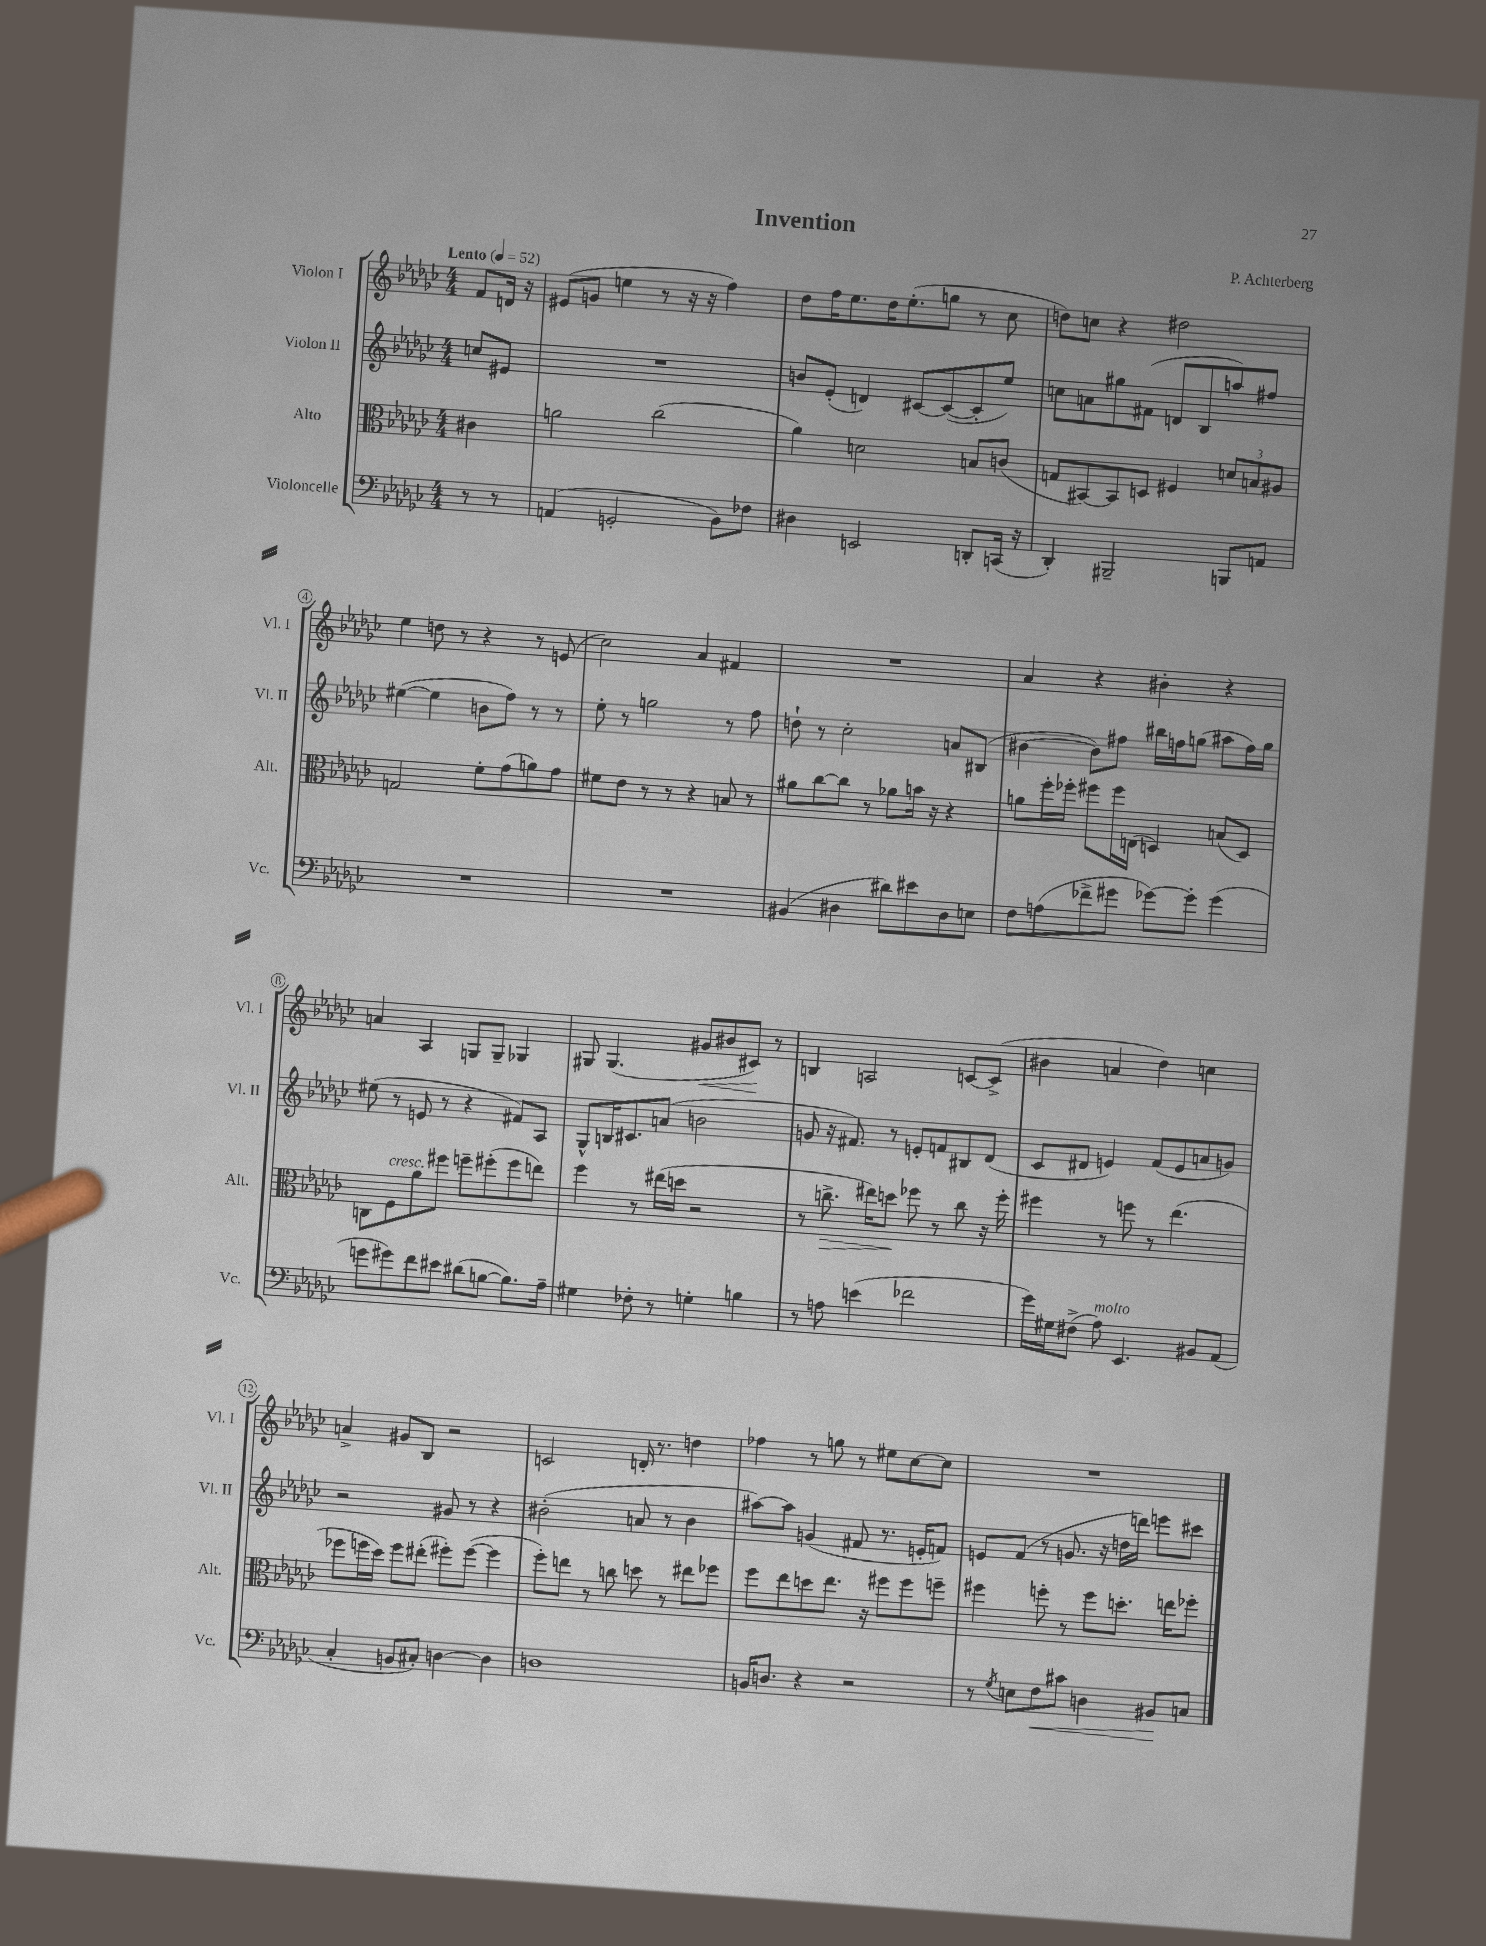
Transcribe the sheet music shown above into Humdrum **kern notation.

**kern	**dynam	**kern	**dynam	**kern	**kern	**dynam
*part4	*part4	*part3	*part3	*part2	*part1	*part1
*staff4	*staff4	*staff3	*staff3	*staff2	*staff1	*staff1
*I"Violoncelle	*	*I"Alto	*	*I"Violon II	*I"Violon I	*
*I'Vc.	*	*I'Alt.	*	*I'Vl. II	*I'Vl. I	*
*clefF4	*	*clefC3	*	*clefG2	*clefG2	*
*k[b-e-a-d-g-c-]	*	*k[b-e-a-d-g-c-]	*	*k[b-e-a-d-g-c-]	*k[b-e-a-d-g-c-]	*
*M4/4	*	*M4/4	*	*M4/4	*M4/4	*
*MM52	*	*MM52	*	*MM52	*MM52	*
=	=	=	=	=	=	=
!	!	!	!	!	!LO:TX:a:B:t=Lento	!
8r	.	4c#X\	.	8ccn/L	8f/L	.
8r	.	.	.	8e#X/J	16dn/Jk	.
.	.	.	.	.	16r	.
=1	=1	=1	=1	=1	=1	=1
(4AAn/	.	2an\	.	1r	(8e#X/L	.
.	.	.	.	.	8gn/J	.
2GGn'/	.	.	.	.	4een\	.
.	.	(2cc-\	.	.	8r	.
.	.	.	.	.	16r	.
.	.	.	.	.	16r	.
8BB-\L)	.	.	.	.	4ff\)	.
8F-X\J	.	.	.	.	.	.
=2	=2	=2	=2	=2	=2	=2
4D#X\	.	4a-\)	.	8bn/L	8dd-\L	.
.	.	.	.	(8e-'/J	16ff\K	.
.	.	.	.	.	8.ee-\	.
2EEn/	.	2dn\	.	4dn/)	.	.
.	.	.	.	.	16dd-\K	.
.	.	.	.	.	(8.ee-'\	.
.	.	.	.	[8c#X/L	.	.
.	.	.	.	(8c#/_	8ggn\J	.
8DDn'/L	.	8Bn/L	.	8c#'/]	8r	.
(16CCn/Jk	.	(8cn/J	.	8ee-/J)	8cc-\	.
16r	.	.	.	.	.	.
=3	=3	=3	=3	=3	=3	=3
4DD-'/)	.	8Gn/L	.	8ccn\L	8ddn\L)	.
.	.	[8BB#X/)	.	8an\	8ccn\J	.
2BBB#X~/	.	8BB#/]	.	8gg#X\	4r	.
.	.	8Dn/J	.	(8f#X\J	.	.
.	.	4F#X/	.	8dn/L	2dd#X\	.
.	.	.	.	8B-/	.	.
8BBBn/L	.	12dn/L	.	8aan/)	.	.
.	.	12Bn/	.	.	.	.
8AAn/J	.	.	.	8ff#X/J	.	.
.	.	12A#X/J	.	.	.	.
!!LO:LB:g=z
=4	=4	=4	=4	=4	=4	=4
1r	.	2Gn/	.	([4ee#X\	4ee-\	.
.	.	.	.	4ee#\]	8ddn\	.
.	.	.	.	.	8r	.
.	.	8f'\L	.	8bn\L	4r	.
.	.	(8g-\	.	8ff\J)	.	.
.	.	8an\)	.	8r	8r	.
.	.	8g-\J	.	8r	(8en/	.
=5	=5	=5	=5	=5	=5	=5
1r	.	8f#X\L	.	8ee-'\	2cc-\)	.
.	.	8e-\J	.	8r	.	.
.	.	8r	.	2ggn\	.	.
.	.	8r	.	.	.	.
.	.	4r	.	.	4a-/	.
.	.	8Bn/	.	8r	4f#X/	.
.	.	8r	.	8ff\	.	.
=6	=6	=6	=6	=6	=6	=6
(4BB#X/	.	8a#X\L	.	8ddn`\	1r	.
.	.	[8cc-\	.	8r	.	.
4D#X\	.	8cc-\J]	.	2cc-'\	.	.
.	.	8r	.	.	.	.
8d#X\L)	.	8a-X\L	.	.	.	.
8e#X\	.	16bn\Jk	.	.	.	.
.	.	16r	.	.	.	.
8D#\	.	4r	.	8an/L	.	.
8En\J	.	.	.	(8B#X/J	.	.
=7	=7	=7	=7	=7	=7	=7
8F\L	.	8an\L	.	[4b#X\	4a-/	.
(8An\	.	16ff'\L	.	.	.	.
.	.	16ff-X'\JJ	.	.	.	.
8f-X^\	.	8ff#X\L	.	8b#\L])	4r	.
8g#X\J	.	16ff#\L	.	8ff#X\J	.	.
.	.	(16En\JJ	.	.	.	.
[8g-X\L)	.	4Dn/)	.	16bb#X\LL	4b#X'\	.
.	.	.	.	16ffn\J	.	.
8g-'\J]	.	.	.	(8ggn\J	.	.
(4g-\	.	(8Bn/L	.	8aa#X\L	4r	.
.	.	8D/J)	.	16ff\L)	.	.
.	.	.	.	16gg\JJ	.	.
!!LO:LB:g=z
=8	=8	=8	=8	=8	=8	=8
8gn\L	.	8Cn\L	.	(8ee#X\	4an/	.
!	!	!LO:TX:a:i:t=cresc.	!	!	!	!
8g#X\)	.	8F\	.	8r	.	.
8f\	.	8a-\	.	8en/	4A-/	.
8e#X\J	.	8ff#X\J	.	8r	.	.
(8d#X\L	.	8ffn~\L	.	4r	8Gn/L	.
[8Bn\J	.	(8ff#X'\	.	.	8G~/J	.
8.B\L])	.	8ff#\	.	8f#X/L)	4G-X/	.
.	.	8een\J)	.	8A-/J	.	.
16A-~\Jk	.	.	.	.	.	.
=9	=9	=9	=9	=9	=9	=9
4G#X\	.	4ff\	.	8G-^^/L	8G#X/	.
.	.	.	.	16Bn/K	(4.G#/	.
.	.	.	.	8.c#X/	.	.
8F-X'\	.	8r	.	.	.	.
8r	.	(16ee#X\LL	.	(8an/J	.	.
.	.	16ddn\JJ	.	.	.	.
!	!	!	!	!	!	!LO:HP:b
4Gn'\	.	2r	.	2bn\	8g#X/L	<
.	.	.	.	.	8b#X/	.
4Bn\	.	.	.	.	8c#X/J)	.
.	.	.	.	.	8r	[
=10	=10	=10	=10	=10	=10	=10
8r	.	8r	.	8gn/	4Bn/	.
!	!	!	!LO:HP:b	!	!	!
8An\	.	8.ccn^\	>	16r	.	.
.	.	.	.	8.f#X/)	.	.
(4en\	.	.	.	.	2An/	.
.	.	16ee#X\KL)	.	.	.	.
.	.	8ddn\J	.	8r	.	.
2f-X\	.	8ff-X\	]	8en'/L	.	.
.	.	8r	.	8fn/	.	.
.	.	8cc\	.	8B#X/	[8cn/L	.
.	.	16r	.	(8d-/J	(8c^/J]	.
.	.	16ff-'\	.	.	.	.
=11	=11	=11	=11	=11	=11	=11
16g-\LL)	.	4ff#X\	.	8c-/L	4b#X\	.
16G#X\J	.	.	.	.	.	.
(8F#X^\J	.	.	.	8d#X/J	.	.
!LO:TX:a:i:t=molto	!	!	!	!	!	!
8A-\)	.	8r	.	4en/)	4an/	.
4.EE-/	.	8ffn\	.	.	.	.
.	.	8r	.	(8f/L	4dd-\)	.
.	.	(4.ee-\	.	8e/	.	.
8BB#X/L	.	.	.	8an/	4ccn\	.
(8AA-/J	.	.	.	8gn/J)	.	.
!!LO:LB:g=z
=12	=12	=12	=12	=12	=12	=12
4C-'/	.	8ff-X\L	.	2r	4an^/	.
.	.	16ffn\L	.	.	.	.
.	.	16dd-\JJ)	.	.	.	.
8BBn/L	.	8ff\L	.	.	8g#X/L	.
8C#X'/J)	.	(8ee#X'\J	.	.	8B-/J	.
[4Dn\	.	8ff#X'\L)	.	8g#X/	2r	.
.	.	([8ff#\J	.	8r	.	.
4D\]	.	4ff#\]	.	4r	.	.
=13	=13	=13	=13	=13	=13	=13
1Dn	.	8ff'\L)	.	(2b#X'\	2cn/	.
.	.	8een\J	.	.	.	.
.	.	8r	.	.	.	.
.	.	8ccn\	.	.	.	.
.	.	8ddn\	.	8an/	16dn'/	.
.	.	.	.	.	8.r	.
.	.	8r	.	8r	.	.
.	.	8ee#X\L	.	4b#\	4ddn\	.
.	.	8ff-X\J	.	.	.	.
=14	=14	=14	=14	=14	=14	=14
16BBn/KL	.	8ff\L	.	[8aa#X\L)	4ff-X\	.
8.Dn/J	.	.	.	.	.	.
.	.	8ee-\	.	8aa#\J]	.	.
4r	.	8ddn\	.	(4gn/	8r	.
.	.	8.ee-\J	.	.	8ggn\	.
2r	.	.	.	8f#X/	8r	.
.	.	16r	.	.	.	.
.	.	8ff#X\L	.	8.r	8ee#X\L	.
.	.	8ff#\	.	.	[8cc-\	.
.	.	.	.	16en'/KL	.	.
.	.	8ffn~\J	.	8fn/J)	8cc-\J]	.
=15	=15	=15	=15	=15	=15	=15
8r	.	4ff#X\	.	8en/L	1r	.
8qG-/	.	.	.	.	.	.
8En\L	.	.	.	(8f/J	.	.
!	!LO:HP:b	!	!	!	!	!
8F\	<	8ffn'\	.	8r	.	.
8c#X\J	.	8r	.	8.gn/	.	.
4Dn\	.	8ff\L	.	.	.	.
.	.	.	.	16r	.	.
.	.	8.ddn'\J	.	16ddn\LL	.	.
.	.	.	.	16dddn\JJ)	.	.
8BB#X/L	.	.	.	8eeen\L	.	.
.	.	16een\KL	.	.	.	.
8Cn/J	[	8ff-X'\J	.	8ccc#X\J	.	.
==	==	==	==	==	==	==
*-	*-	*-	*-	*-	*-	*-
